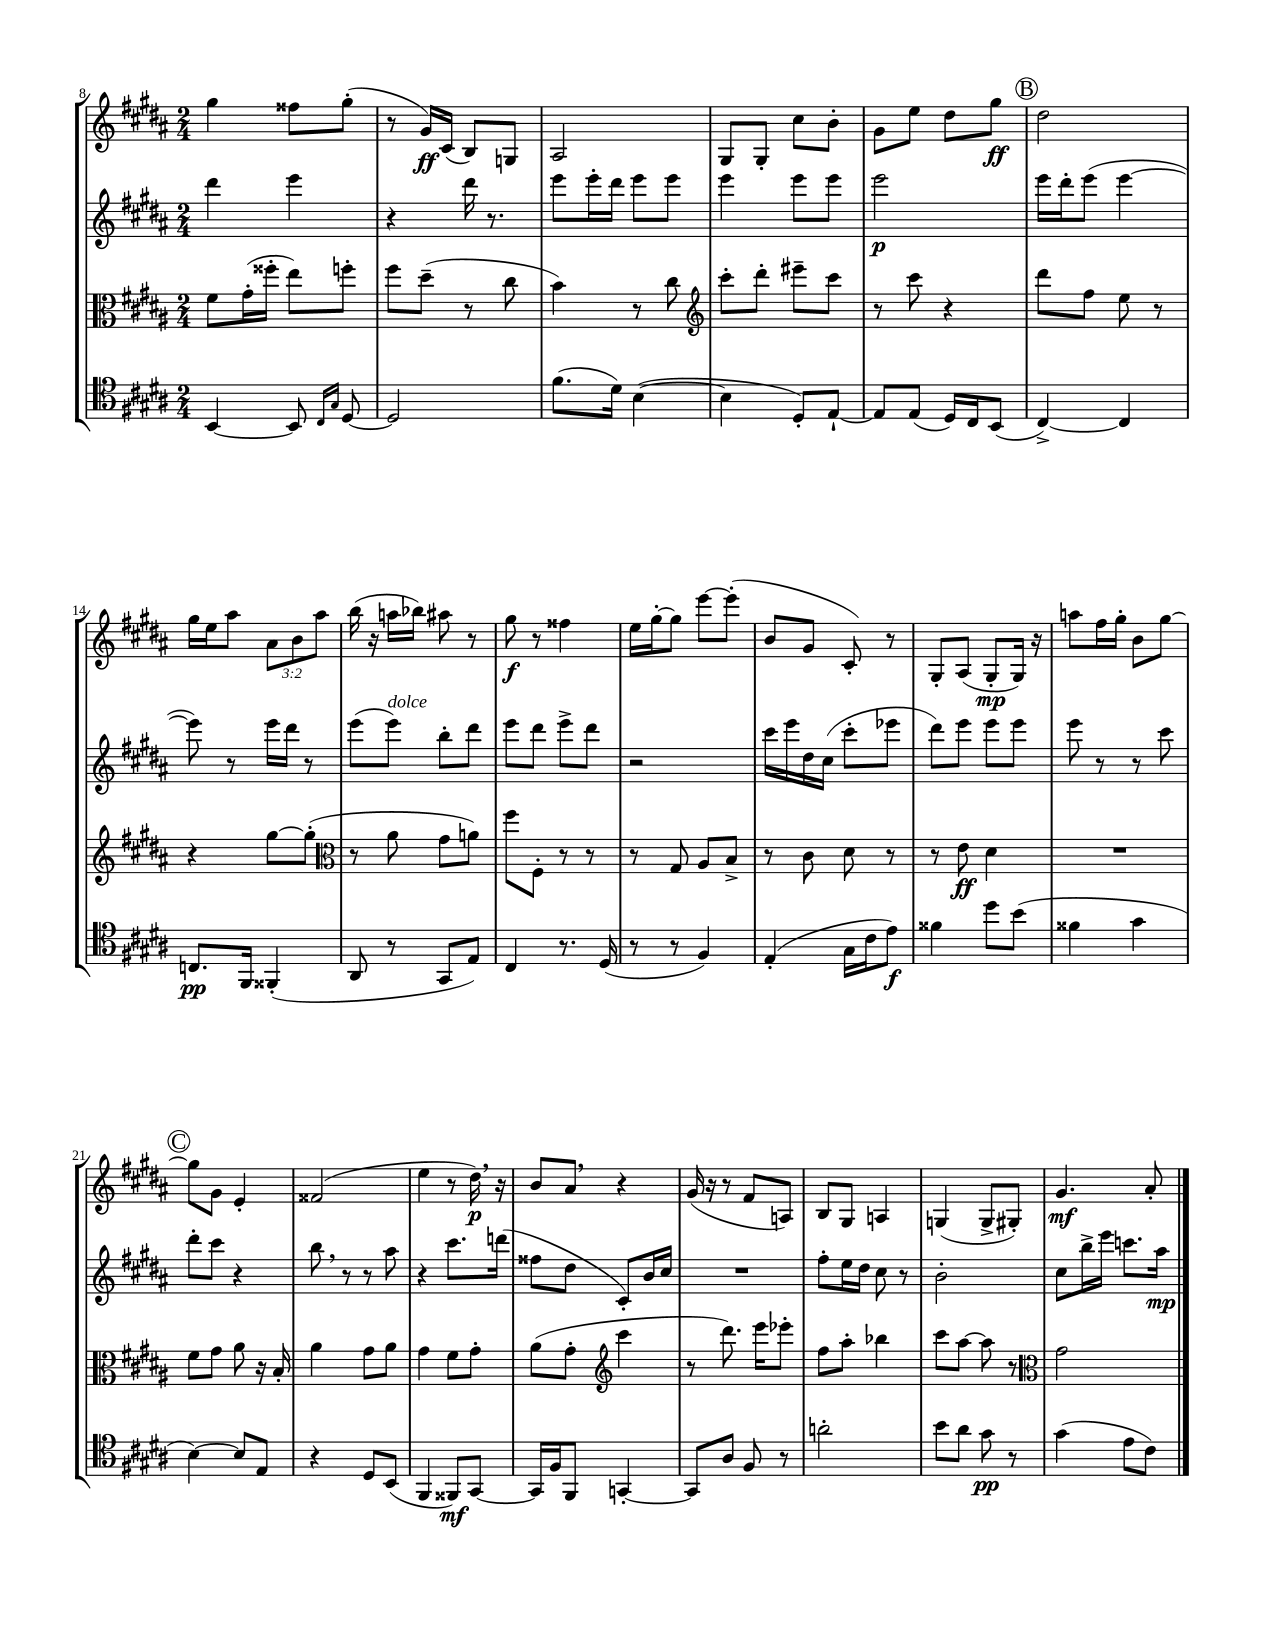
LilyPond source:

<<
\new StaffGroup <<
\new Staff = "s0" {
    \clef treble \key b \major \numericTimeSignature \time 2/4 \override Staff.TupletNumber.text = #tuplet-number::calc-fraction-text
    gis''4 fisis''8 gis''8-.( |
    r8 gis'16\ff) cis'16( b8) g8 |
    ais2 |
    gis8 gis8-. cis''8 b'8-. |
    gis'8 e''8 dis''8 gis''8\ff |
    \mark \markup { \circle "B" } dis''2 |
    gis''16 e''16 ais''8 \tuplet 3/2 { ais'8 b'8 ais''8 } |
    b''16( r16 a''16 bes''16) ais''8 r8 |
    gis''8\f r8 fisis''4 |
    e''16 gis''16~-. gis''8 e'''8~ e'''8-.( |
    b'8 gis'8 cis'8-.) r8 |
    gis8-. ais8( gis8-.\mp gis16) r16 |
    a''8 fis''16 gis''16-. b'8 gis''8~ |
    \mark \markup { \circle "C" } gis''8 gis'8 e'4-. |
    fisis'2( |
    e''4 r8 dis''16\p) \breathe r16 |
    b'8 ais'8 \breathe r4 |
    gis'16( r16 r8 fis'8 a8) |
    b8 gis8 a4 |
    g4( g8-> gis8-.) |
    gis'4.\mf ais'8-. \bar "|." |
}
\new Staff = "s1" {
    \clef treble \key b \major \numericTimeSignature \time 2/4
    dis'''4 e'''4 |
    r4 dis'''16 r8. |
    e'''8 e'''16-. dis'''16 e'''8 e'''8 |
    e'''4 e'''8 e'''8 |
    e'''2\p |
    \mark \markup { \circle "B" } e'''16 dis'''16-. e'''8( e'''4~ |
    e'''8) r8 e'''16 dis'''16 r8 |
    e'''8( e'''8^\markup { \italic "dolce" }) b''8-. dis'''8 |
    e'''8 dis'''8 e'''8-> dis'''8 |
    r2 |
    cis'''16 e'''16 dis''16 cis''16( cis'''8-. ees'''8 |
    dis'''8) e'''8 e'''8 e'''8 |
    e'''8 r8 r8 cis'''8 |
    \mark \markup { \circle "C" } dis'''8-. cis'''8 r4 |
    b''8 \breathe r8 r8 ais''8 |
    r4 cis'''8. d'''16( |
    fisis''8 dis''8 cis'8-.) b'16 cis''16 |
    R2 |
    fis''8-. e''16 dis''16 cis''8 r8 |
    b'2-. |
    cis''8 b''16-> e'''16 c'''8. ais''16\mp \bar "|." |
}
\new Staff = "s2" {
    \clef alto \key b \major \numericTimeSignature \time 2/4
    fis'8 gis'16-.( fisis''16-. e''8) f''8-. |
    fis''8 dis''8--( r8 cis''8 |
    b'4) r8 cis''8 |
    \clef treble cis'''8-. dis'''8-. eis'''8-- cis'''8 |
    r8 cis'''8 r4 |
    \mark \markup { \circle "B" } dis'''8 fis''8 e''8 r8 |
    r4 gis''8~ gis''8-.( |
    \clef alto r8 ais'8 gis'8 a'8) |
    fis''8 fis8-. r8 r8 |
    r8 gis8 ais8 b8-> |
    r8 cis'8 dis'8 r8 |
    r8 e'8\ff dis'4 |
    R2 |
    \mark \markup { \circle "C" } fis'8 gis'8 ais'8 r16 b16-. |
    ais'4 gis'8 ais'8 |
    gis'4 fis'8 gis'8-. |
    ais'8( gis'8-. \clef treble cis'''4 |
    r8 dis'''8.) e'''16 ees'''8-. |
    fis''8 ais''8-. bes''4 |
    cis'''8 ais''8~ ais''8 r8 |
    \clef alto gis'2 \bar "|." |
}
\new Staff = "s3" {
    \clef tenor \key b \major \numericTimeSignature \time 2/4
    b,4~ b,8 \grace { cis16 gis16 } dis8~ |
    dis2 |
    fis'8.( dis'16) b4~( |
    b4 dis8-.) e8~-! |
    e8 e8( dis16) cis16 b,8( |
    \mark \markup { \circle "B" } cis4~->) cis4 |
    c8.\pp fis,16 fisis,4-.( |
    ais,8 r8 gis,8 e8) |
    cis4 r8. dis16( |
    r8 r8 fis4) |
    e4-.( gis16 cis'16 e'8\f) |
    fisis'4 dis''8 b'8( |
    fisis'4 gis'4 |
    \mark \markup { \circle "C" } b4~) b8 e8 |
    r4 dis8 b,8( |
    fis,4 fisis,8\mf) gis,8~ |
    gis,16 fis16 fis,8 g,4~-. |
    g,8 ais8 fis8 r8 |
    a'2-. |
    b'8 ais'8 gis'8\pp r8 |
    gis'4( e'8 cis'8) \bar "|." |
}
>>
>>
\layout { \context { \Score currentBarNumber = #8 } }
